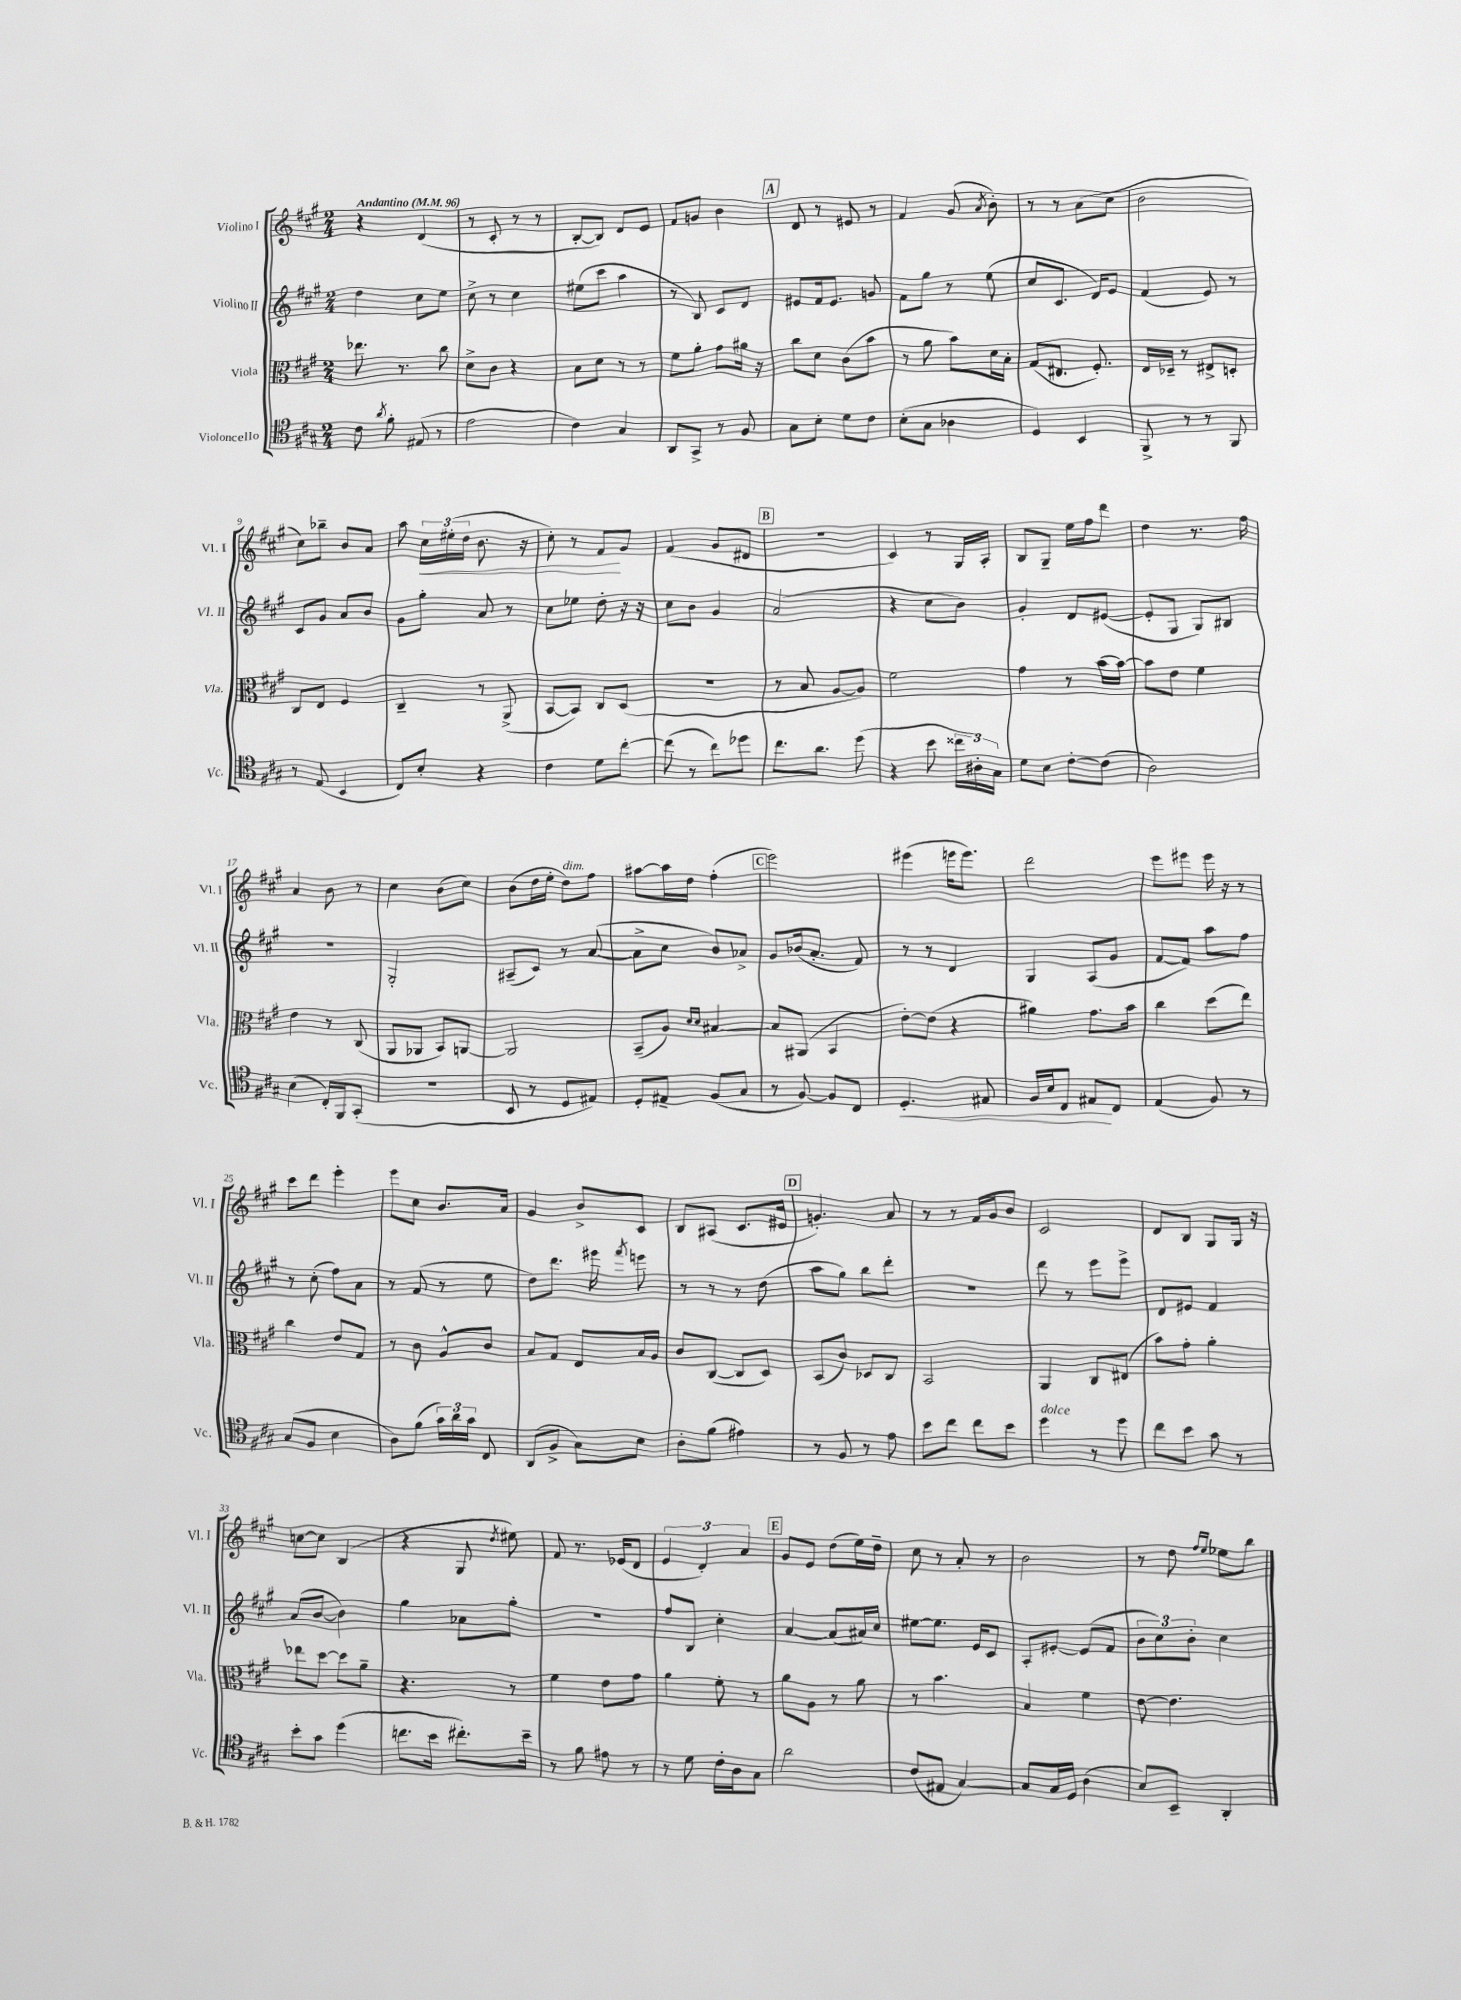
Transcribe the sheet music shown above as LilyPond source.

<<
\new StaffGroup <<
\new Staff = "s0" \with { instrumentName = "Violino I" shortInstrumentName = "Vl. I" } {
    \clef treble \key a \major \numericTimeSignature \time 2/4 \tempo "Andantino" 4 = 96
    \autoBeamOff r4 d'4( |
    r8 cis'8-. r8 r8 |
    b8[~-. b8]) d'8[ e'8] |
    fis'8[ g'8] b'4 |
    \mark \markup { \box "A" } d'8 r8 eis'8 r8 |
    fis'4 gis'8( \acciaccatura { a'8 } b'8-.) |
    r8 r8 a'8[( cis''8] |
    b'2 |
    cis''8[) bes''8]-- b'8[ a'8] |
    a''8 \tuplet 3/2 { cis''16[\< eis''16-.( d''16] } b'8. r16 |
    cis''8-.) r8 fis'8[\! gis'8] |
    fis'4( gis'8[ dis'8] |
    \mark \markup { \box "B" } R2 |
    cis'4) r8 gis16[ a16]-. |
    b8[ gis8]-- e''16[ fis''16 d'''8] |
    d''4 r8. fis''16 |
    a'4 b'8 r8 |
    cis''4 b'8[( cis''8]) |
    b'8[( d''16 e''16]-. d''8[^\markup { \italic "dim." }) fis''8] |
    ais''8[~ ais''16 d''16] fis''4-.( |
    \mark \markup { \box "C" } e'''2) |
    eis'''4( e'''16[ e'''8.]) |
    d'''2 |
    e'''8[ eis'''8] eis'''16 r16 r8 |
    cis'''8[ d'''8] e'''4-. |
    e'''8[ cis''8] b'8.[ a'16] |
    gis'4 b'8[-> cis'8] |
    b8[ ais8]( cis'8.[ eis'16] |
    \mark \markup { \box "D" } g'4.-.) a'8 |
    r8 r8 fis'16[ gis'16 b'8] |
    cis'2 |
    d'8[ b8] gis8[ gis16] r16 |
    c''8[~ c''8] b4( |
    r4 gis8 \acciaccatura { d''8 } eis''8) |
    fis'8 r8. ees'16[( d'8] |
    \tuplet 3/2 { e'4 d'4-.) a'4 } |
    \mark \markup { \box "E" } gis'8[ e'8] d''8[( e''16) d''16]-- |
    cis''8 r8 a'8-. r8 |
    b'2 |
    r8 d''8 \grace { fis''16[ e''16] } ees''8[ b''8] \bar "|." |
}
\new Staff = "s1" \with { instrumentName = "Violino II" shortInstrumentName = "Vl. II" } {
    \clef treble \key a \major \numericTimeSignature \time 2/4
    \autoBeamOff d''4 cis''8[ e''8] |
    cis''8-> r8 cis''4 |
    eis''8[( cis'''8] a''4 |
    r8 b8) cis'8[ d'8] |
    \mark \markup { \box "A" } eis'8[ fis'16 eis'8.] g'8 |
    fis'8[ gis''8] r8 e''8( |
    cis''8[ cis'8.] d'16[) e'8] |
    fis'4( e'8) r8 |
    cis'8[ gis'8] a'8[ b'8] |
    gis'8[ gis''8]-. a'8 r8 |
    cis''8[ ees''8] d''8-. r16 r16 |
    cis''8[ b'8] gis'4 |
    \mark \markup { \box "B" } a'2( |
    r4 cis''8[ b'8]) |
    gis'4-. d'8[ eis'8]~( |
    eis'8[-. gis8] gis8[) bis8] |
    R2 |
    gis2-. |
    ais8[--( cis'8]) r8 a'8~( |
    a'8[-> cis''8] b'8[) aes'8]-> |
    \mark \markup { \box "C" } gis'8[ bes'16( a'8.]-. fis'8) |
    r8 r8 d'4 |
    gis4 a8[( gis'8] |
    fis'8[~ fis'8]) a''8[ fis''8] |
    r8 cis''8-.( fis''8[) a'8] |
    r8 fis'8( r8 e''8 |
    d''8[) d'''8.] eis'''16 \acciaccatura { fis'''8 } e'''8 |
    r8 r8 r8 d''8( |
    \mark \markup { \box "D" } a''8[ gis''8]) b''8[ d'''8]-. |
    R2 |
    d'''8 r8 e'''8[ e'''8]-> |
    d'8[ eis'8] fis'4 |
    a'8[( b'8]~ b'4) |
    gis''4 aes'8[ gis''8]-. |
    r2 |
    fis''8[ b8] cis''4-. |
    \mark \markup { \box "E" } a'4~ a'8[( ais'16) cis''16] |
    eis''8[~ eis''8.] e'16[ cis'8] |
    a8[-. eis'8]~-. eis'8[( fis'8] |
    \tuplet 3/2 { b'8[ cis''8) b'8]-. } cis''4 \bar "|." |
}
\new Staff = "s2" \with { instrumentName = "Viola" shortInstrumentName = "Vla." } {
    \clef alto \key a \major \numericTimeSignature \time 2/4
    \autoBeamOff ees''8. r8. cis''8 |
    d'8[-> cis'8] r4 |
    b8[ d'8] r8 r8 |
    fis'8[ a'8]-. gis'8[ ais'16] r16 |
    \mark \markup { \box "A" } cis''8[ d'8] cis'8[( b'8] |
    r8 a'8 b'8[) d'16 b16]-. |
    gis8[( eis8.] fis8.-.) |
    e16[ des16]-- r8 eis8[-> d8]-. |
    cis8[ e8] fis4 |
    cis4-- r8 a,8->( |
    b,8[~ b,8]) cis8[ d8]( |
    R2 |
    \mark \markup { \box "B" } r8 b8 a8[~ a8]) |
    fis'2 |
    gis'4 r8 b'16[~ b'16]~ |
    b'8[ e'8] fis'4 |
    e'4 r8 cis8( |
    a,8[ aes,8] b,8[) a,8]~ |
    a,2 |
    b,8[--( a8]) \grace { d'16[ d'16] } bis4~ |
    \mark \markup { \box "C" } bis8[ ais,8]( b,4 |
    e'8[~-.) e'8]( r4 |
    ais'4) gis'8.[ b'16] |
    cis''4 d''8[( e''8]) |
    cis''4 e'8[ gis8] |
    r8 cis'8 a8[-^ cis'8] |
    b8[ gis8] e8[ b16 a16] |
    cis'8[ cis8]~( cis8[ d8]) |
    \mark \markup { \box "D" } b,8[( cis'8]) des8[ cis8] |
    b,2 |
    a,4 cis8[ eis8]( |
    b'8[) gis'8]-. a'4-. |
    ees''8[ d''8]~ d''8[ a'8]-- |
    r4. r8 |
    fis'4 e'8[ gis'8] |
    a'4 fis'8-. r8 |
    \mark \markup { \box "E" } a'8[ a8] r8 a'8 |
    r8 b'4. |
    b4 fis'4 |
    e'8~ e'4. \bar "|." |
}
\new Staff = "s3" \with { instrumentName = "Violoncello" shortInstrumentName = "Vc." } {
    \clef tenor \key a \major \numericTimeSignature \time 2/4
    \autoBeamOff cis'8 \acciaccatura { a'8 } fis'8-. eis8( r8 |
    e'2 |
    cis'4) gis4 |
    a,8[ gis,8]-> r8 fis8 |
    \mark \markup { \box "A" } gis8[ b8]-. d'8[ cis'8] |
    b8[-.( gis8] aes4 |
    d4) b,4 |
    fis,8-> r8 r8 fis,8 |
    r8 e8( b,4 |
    cis8[) b8]-. r4 |
    cis'4 d'8[ cis''8]~-. |
    cis''8( r8 cis''8[) des''8] |
    \mark \markup { \box "B" } cis''8.[ a'8.] d''8( |
    r4 b'8 \tuplet 3/2 { cisis''16[ ais16-.) gis16] } |
    d'8[ b8] cis'8[~-. cis'8]( |
    a2) |
    b4( cis16[-.) fis,16 gis,8]-.( |
    r2 |
    b,8 r8 d8[ eis8]) |
    d8[-. eis8]-- fis8[( gis8] |
    \mark \markup { \box "C" } r8 fis8~) fis8[ cis8] |
    d4.-.\< eis8 |
    fis16[ b16 cis8] eis8[\! cis8] |
    e4( fis8) r8 |
    gis8[( fis8] b4 |
    a8[) fis'8]( \tuplet 3/2 { gis'16[) a'16 gis'16] } cis8 |
    a,8[( fis8]-> gis8[) b8] |
    a8[-. fis'8]( eis'4) |
    \mark \markup { \box "D" } r8 fis8 r8 e'8 |
    b'8[ cis''8] cis''8[ b'8] |
    d''4^\markup { \italic "dolce" } r8 d''8 |
    cis''8[ b'8] gis'8 r8 |
    b'8[-. gis'8] d''4( |
    c''8.[ b'16] cis''8.[-.) b'16]-- |
    r8 fis'8 eis'8 r8 |
    r8 d'8 cis'16[-. a16 gis8] |
    \mark \markup { \box "E" } a'2 |
    cis'8[( eis8] gis4~) |
    gis8[ gis16 d16] a4( |
    b8[) b,8]-- a,4-. \bar "|." |
}
>>
>>
